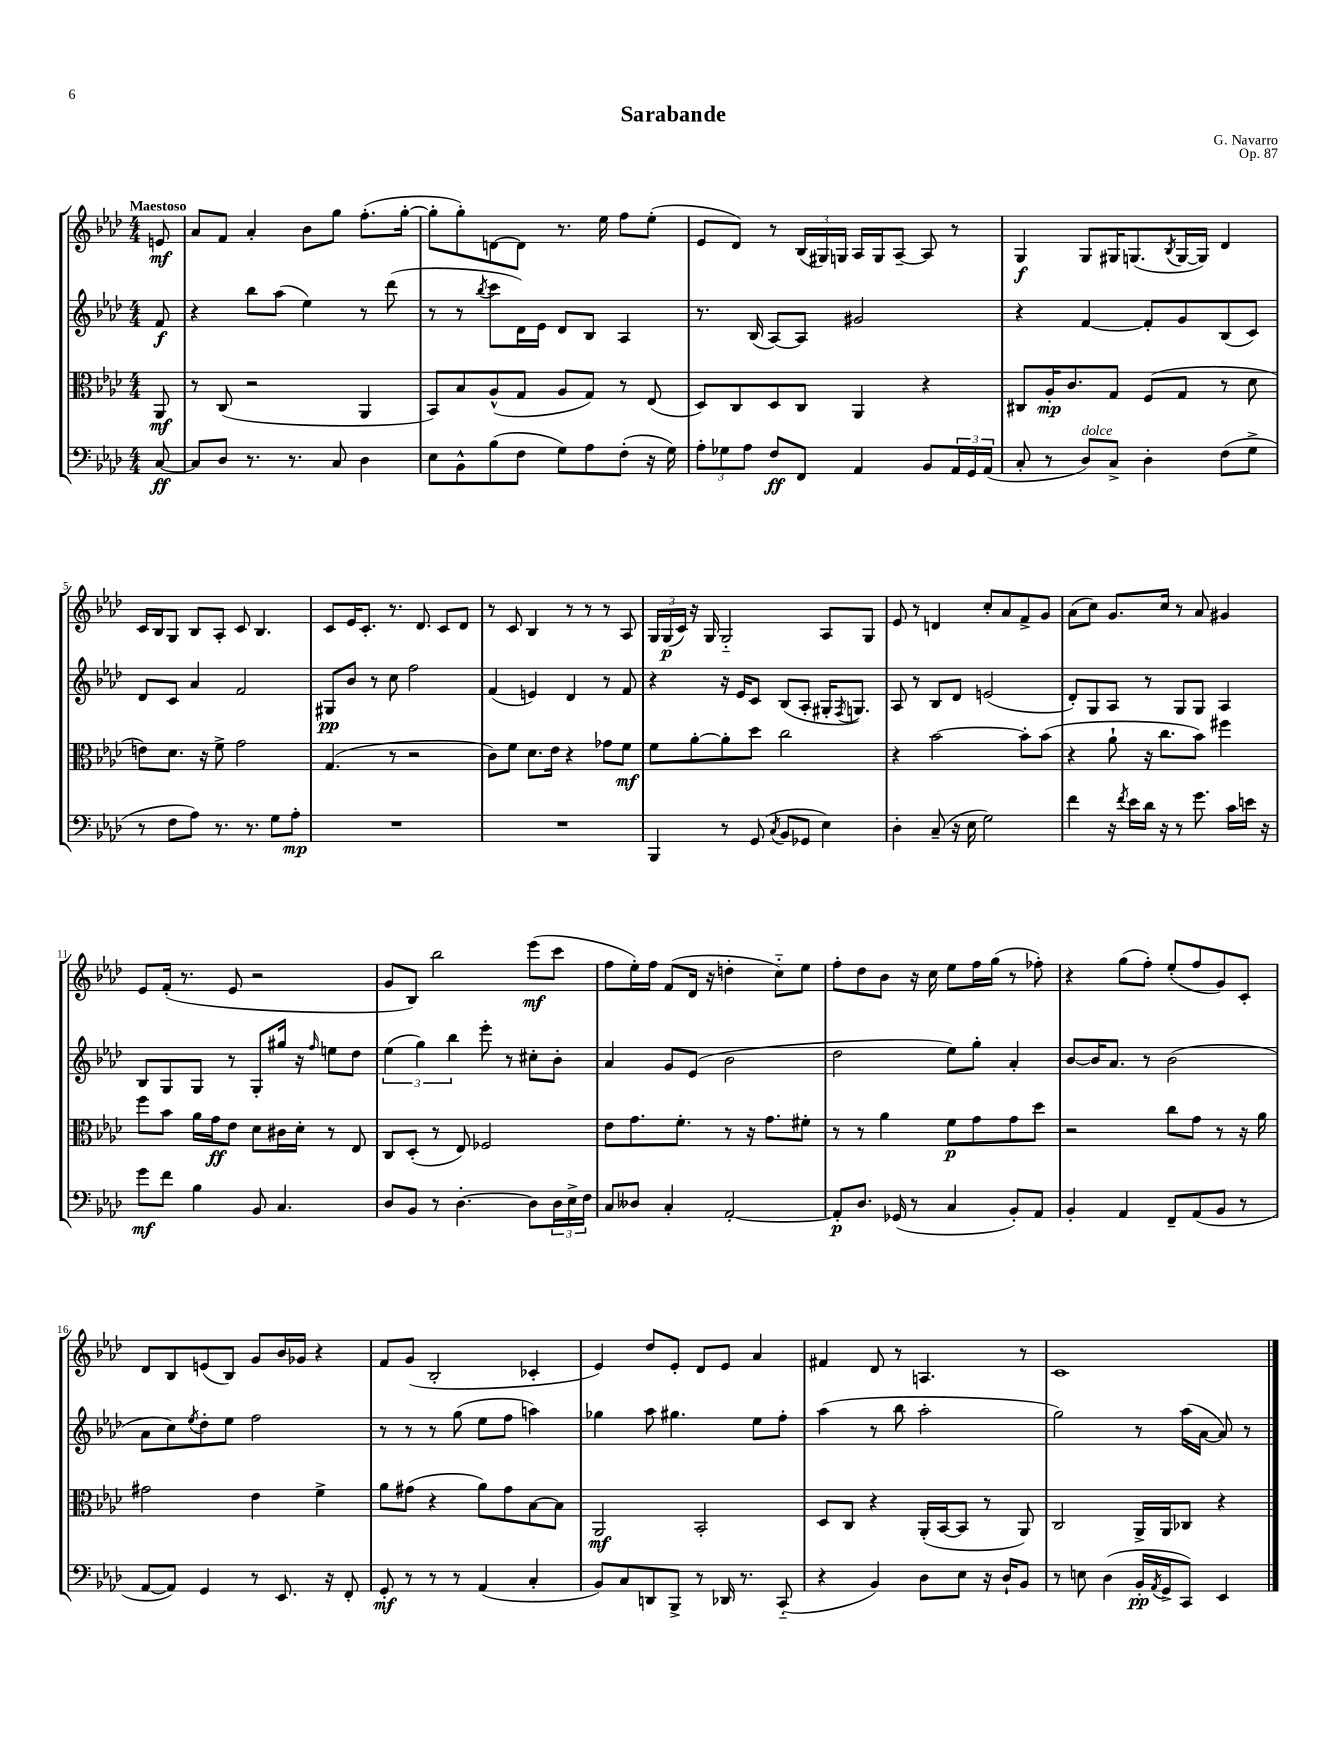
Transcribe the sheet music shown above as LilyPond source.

\header { title = "Sarabande" composer = "G. Navarro" opus = "Op. 87" }
<<
\new StaffGroup <<
\new Staff = "s0" {
    \clef treble \key aes \major \numericTimeSignature \time 4/4 \partial 8 \tempo "Maestoso"
    e'8\mf |
    aes'8 f'8 aes'4-. bes'8 g''8 f''8.-.( g''16~-. |
    g''8-. g''8-.) d'8~ d'8 r8. ees''16 f''8 ees''8-.( |
    ees'8 des'8) r8 \tuplet 3/2 { bes16( gis16) g16 } aes16 g16 aes8~-- aes8 r8 |
    g4\f g8 gis16 g8.( \acciaccatura { bes8 } g16~ g16) des'4 |
    c'16 bes16 g8 bes8 aes8-. c'8 bes4. |
    c'8 ees'16 c'8.-. r8. des'8. c'8 des'8 |
    r8 c'8 bes4 r8 r8 r8 aes8 |
    \tuplet 3/2 { g16 g16\p( c'16) } r16 g16 g2-_ aes8 g8 |
    ees'8 r8 d'4 c''8-. aes'8 f'8-> g'8 |
    aes'8( c''8) g'8. c''16 r8 aes'8 gis'4 |
    ees'8 f'16-.( r8. ees'8 r2 |
    g'8 bes8) bes''2 ees'''8\mf( c'''8 |
    f''8 ees''16-.) f''16 f'8( des'16 r16 d''4-. c''8-_) ees''8 |
    f''8-. des''8 bes'8 r16 c''16 ees''8 f''16 g''16( r8 fes''8-.) |
    r4 g''8( f''8-.) ees''8-.( f''8 g'8) c'8-. |
    des'8 bes8 e'8( bes8) g'8 bes'16 ges'16 r4 |
    f'8 g'8( bes2-. ces'4-. |
    ees'4) des''8 ees'8-. des'8 ees'8 aes'4 |
    fis'4 des'8 r8 a4. r8 |
    c'1 \bar "|." |
}
\new Staff = "s1" {
    \clef treble \key aes \major \numericTimeSignature \time 4/4 \partial 8
    f'8\f |
    r4 bes''8 aes''8( ees''4) r8 des'''8( |
    r8 r8 \acciaccatura { bes''8 } c'''8 des'16) ees'16 des'8 bes8 aes4 |
    r8. bes16( aes8~) aes8 gis'2 |
    r4 f'4~ f'8-. g'8 bes8( c'8) |
    des'8 c'8 aes'4 f'2 |
    gis8\pp bes'8 r8 c''8 f''2 |
    f'4( e'4) des'4 r8 f'8 |
    r4 r16 ees'16 c'8 bes8( aes8-. gis16-. \acciaccatura { f8 } g8.) |
    aes8 r8 bes8 des'8 e'2( |
    des'8-.) g8 aes8 r8 g8 g8 aes4 |
    bes8 g8 g8 r8 g8-. gis''16 r16 \grace { f''16 } e''8 des''8 |
    \tuplet 3/2 { ees''4( g''4) bes''4 } ees'''8-. r8 cis''8-. bes'8-. |
    aes'4 g'8 ees'8( bes'2 |
    des''2 ees''8) g''8-. aes'4-. |
    bes'8~ bes'16 aes'8. r8 bes'2( |
    aes'8 c''8) \acciaccatura { ees''8 } des''8-. ees''8 f''2 |
    r8 r8 r8 g''8( ees''8 f''8 a''4) |
    ges''4 aes''8 gis''4. ees''8 f''8-. |
    aes''4( r8 bes''8 aes''2-. |
    g''2) r8 aes''16( aes'16~ aes'8) r8 \bar "|." |
}
\new Staff = "s2" {
    \clef alto \key aes \major \numericTimeSignature \time 4/4 \partial 8
    aes,8\mf |
    r8 c8( r2 aes,4 |
    bes,8) bes8 aes8-^( g8 aes8 g8) r8 ees8( |
    des8) c8 des8 c8 aes,4 r4 |
    cis8 aes16-.\mp c'8. g8 f8( g8 r8 des'8 |
    e'8) des'8. r16 f'8-> g'2 |
    g4.( r8 r2 |
    c'8) f'8 des'8. ees'16 r4 ges'8 f'8\mf |
    f'8 aes'8~-. aes'8-. des''8 c''2 |
    r4 bes'2~ bes'8-. bes'8( |
    r4 aes'8-! r16 c''8. bes'8) fis''4 |
    f''8 bes'8 aes'16 g'16\ff ees'8 des'8 cis'16 des'16-. r8 ees8 |
    c8 des8-.( r8 ees8) fes2 |
    ees'8 g'8. f'8.-. r8 r16 g'8. fis'8-. |
    r8 r8 aes'4 f'8\p g'8 g'8 des''8 |
    r2 c''8 g'8 r8 r16 aes'16 |
    gis'2 ees'4 f'4-> |
    aes'8 gis'8( r4 aes'8) gis'8 bes8~ bes8 |
    aes,2\mf bes,2-. |
    des8 c8 r4 aes,16-.( bes,16~ bes,8 r8 aes,8) |
    c2 aes,16-> aes,16 ces8 r4 \bar "|." |
}
\new Staff = "s3" {
    \clef bass \key aes \major \numericTimeSignature \time 4/4 \partial 8
    c8~\ff |
    c8 des8 r8. r8. c8 des4 |
    ees8 bes,8-^ bes8( f8 g8) aes8 f8-.( r16 g16) |
    \tuplet 3/2 { aes8-. ges8 aes8 } f8\ff f,8 aes,4 bes,8 \tuplet 3/2 { aes,16 g,16 aes,16( } |
    c8-. r8 des8^\markup { \italic "dolce" }) c8-> des4-. f8( g8-> |
    r8 f8 aes8) r8. r8. g8 aes8-.\mp |
    R1 |
    R1 |
    bes,,4 r8 g,8( \acciaccatura { c8 } bes,8 ges,8 ees4) |
    des4-. c8--( r16 ees16 g2) |
    f'4 r16 \acciaccatura { f'8 } ees'16 des'16 r16 r8 g'8. c'16 e'16 r16 |
    g'8\mf f'8 bes4 bes,8 c4. |
    des8 bes,8 r8 des4.~-. des8 \tuplet 3/2 { des16 ees16-> f16 } |
    c8 deses8 c4-. aes,2~-. |
    aes,8-.\p des8. ges,16( r8 c4 bes,8-.) aes,8 |
    bes,4-. aes,4 f,8-- aes,8( bes,8 r8 |
    aes,8~ aes,8) g,4 r8 ees,8. r16 f,8-. |
    g,8-.\mf r8 r8 r8 aes,4( c4-. |
    bes,8) c8 d,8 bes,,8-> r8 des,16 r8. c,8-_( |
    r4 bes,4) des8 ees8 r16 des16-! bes,8 |
    r8 e8 des4( bes,16-.\pp \acciaccatura { aes,8 } g,16-> c,8) ees,4 \bar "|." |
}
>>
>>
